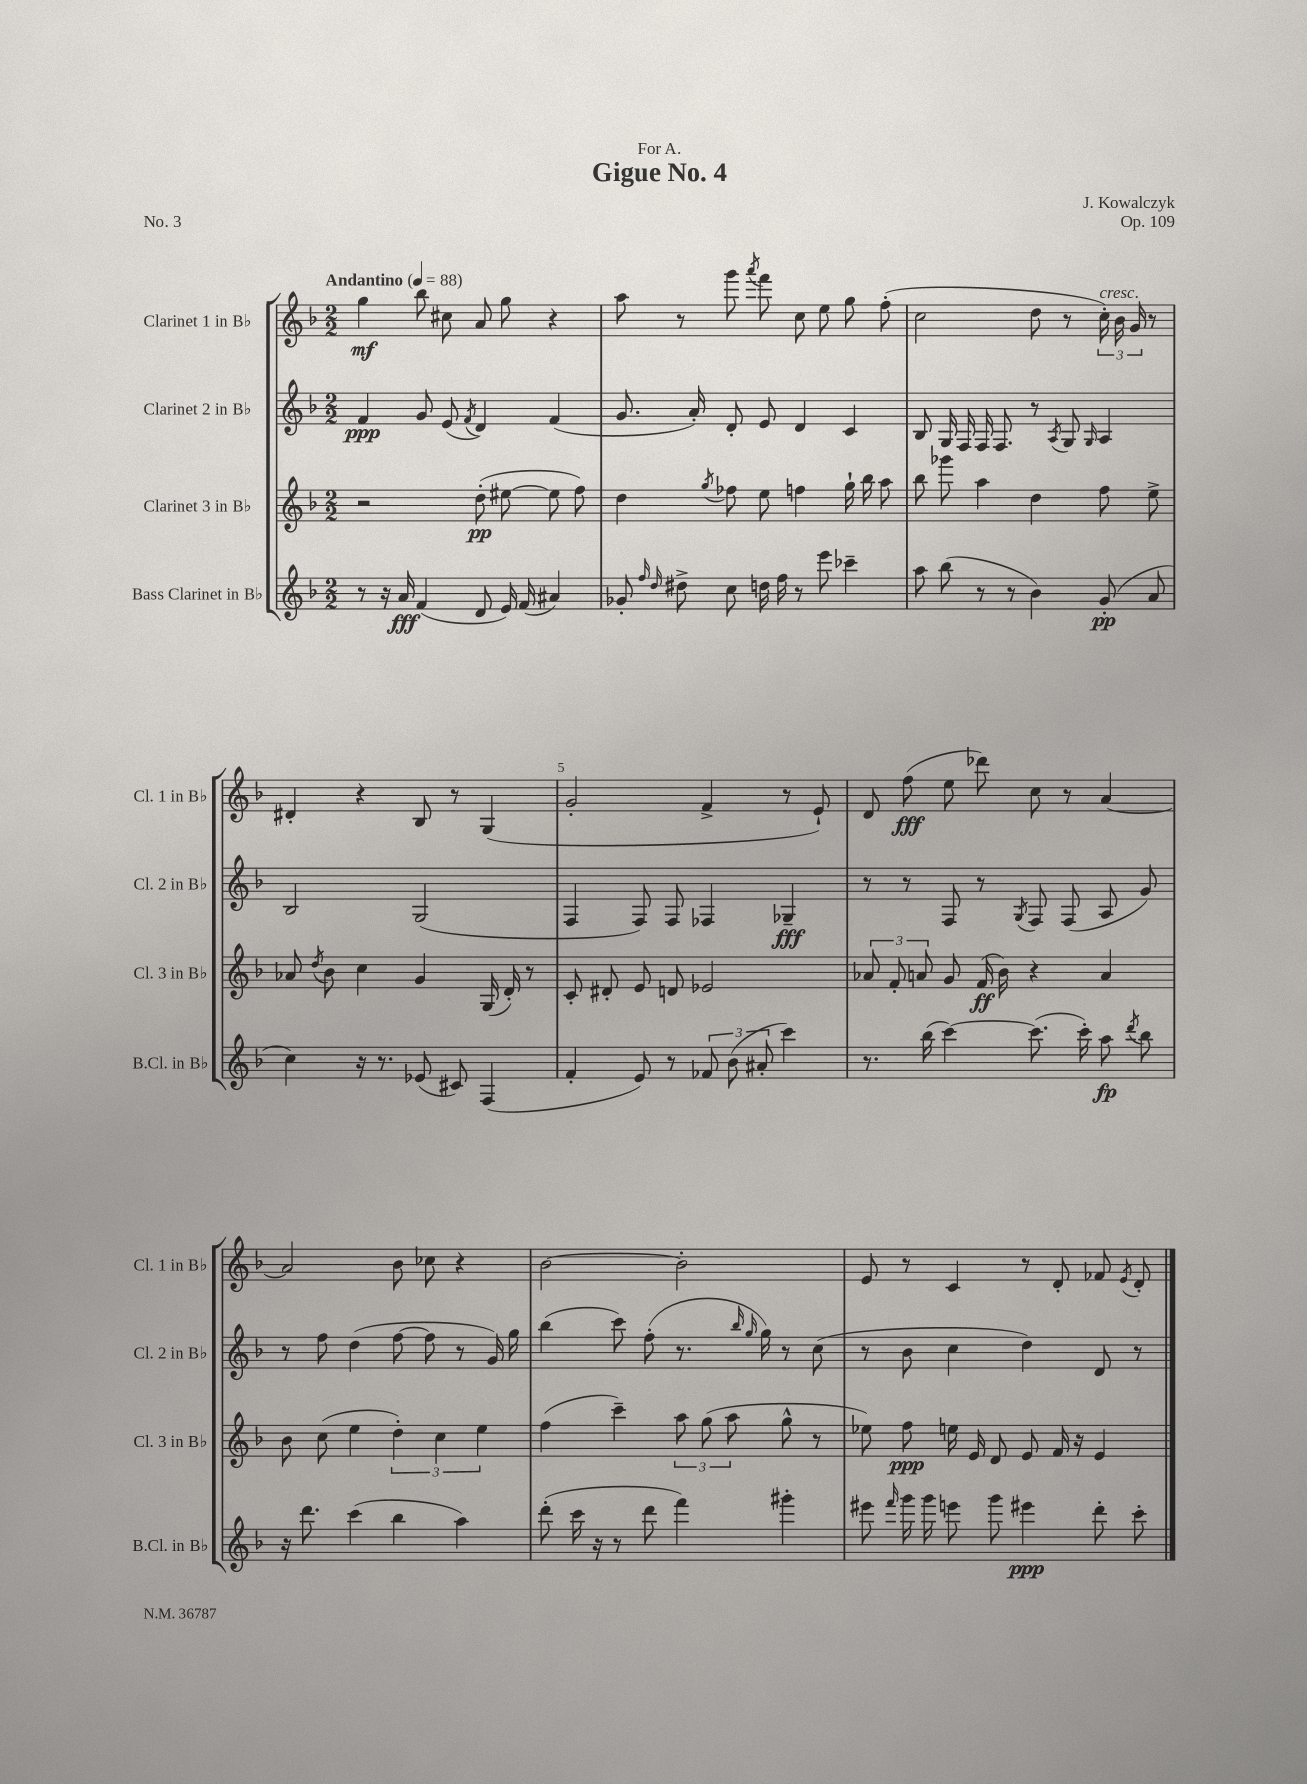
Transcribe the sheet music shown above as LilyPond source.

\header { title = "Gigue No. 4" composer = "J. Kowalczyk" dedication = "For A." opus = "Op. 109" piece = "No. 3" }
<<
\new StaffGroup <<
\new Staff = "s0" \with { instrumentName = "Clarinet 1 in Bb" shortInstrumentName = "Cl. 1 in Bb" } {
    \clef treble \key f \major \numericTimeSignature \time 2/2 \tempo "Andantino" 4 = 88
    \autoBeamOff g''4\mf bes''8 cis''8 a'8 g''8 r4 |
    a''8 r8 g'''8 \acciaccatura { a'''8 } f'''8 c''8 e''8 g''8 f''8-.( |
    c''2 d''8 r8 \tuplet 3/2 { c''16-.^\markup { \italic "cresc." }) bes'16 g'16 } r8 |
    dis'4-. r4 bes8 r8 g4( |
    g'2-. f'4-> r8 e'8-!) |
    d'8 f''8\fff( e''8 des'''8) c''8 r8 a'4~ |
    a'2 bes'8 ces''8 r4 |
    bes'2~ bes'2-. |
    e'8 r8 c'4 r8 d'8-. fes'8 \acciaccatura { e'8 } d'8-. \bar "|." |
}
\new Staff = "s1" \with { instrumentName = "Clarinet 2 in Bb" shortInstrumentName = "Cl. 2 in Bb" } {
    \clef treble \key f \major \numericTimeSignature \time 2/2
    \autoBeamOff f'4\ppp g'8 e'8( \acciaccatura { f'8 } d'4) f'4( |
    g'8. a'16-.) d'8-. e'8 d'4 c'4 |
    bes8 g16 f16 f16 f8. r8 \acciaccatura { a8 } g8 \grace { g16 } a4 |
    bes2 g2( |
    f4 f8) f8 fes4 ges4--\fff |
    r8 r8 f8 r8 \acciaccatura { g8 } f8 f8( a8 g'8) |
    r8 f''8 d''4( f''8~ f''8 r8 g'16) g''16 |
    bes''4( c'''8) f''8-.( r8. \grace { bes''16 g''16 } g''16) r8 c''8( |
    r8 bes'8 c''4 d''4) d'8 r8 \bar "|." |
}
\new Staff = "s2" \with { instrumentName = "Clarinet 3 in Bb" shortInstrumentName = "Cl. 3 in Bb" } {
    \clef treble \key f \major \numericTimeSignature \time 2/2
    \autoBeamOff r2 d''8-.\pp( eis''8~ eis''8 f''8) |
    d''4 \acciaccatura { g''8 } fes''8 e''8 f''4 g''16-! bes''16 a''8 |
    bes''8 ges'''8 a''4 d''4 f''8 e''8-> |
    aes'8 \acciaccatura { d''8 } bes'8 c''4 g'4 g16( d'16-.) r8 |
    c'8-. dis'8-. e'8 d'8 ees'2 |
    \tuplet 3/2 { aes'8 f'8-. a'8 } g'8 f'16\ff( bes'16) r4 a'4 |
    bes'8 c''8( e''4 \tuplet 3/2 { d''4-.) c''4 e''4 } |
    f''4( c'''4--) \tuplet 3/2 { a''8 g''8( a''8 } g''8-^ r8 |
    ees''8) f''8\ppp e''16 e'16 d'8 e'8 f'16 r16 e'4 \bar "|." |
}
\new Staff = "s3" \with { instrumentName = "Bass Clarinet in Bb" shortInstrumentName = "B.Cl. in Bb" } {
    \clef treble \key f \major \numericTimeSignature \time 2/2
    \autoBeamOff r8 r16 a'16\fff f'4( d'8 e'16) f'16( ais'4) |
    ges'8-. \grace { f''16 d''16 } dis''8-> c''8 d''16 f''16 r8 e'''8 ces'''4-- |
    a''8 bes''8( r8 r8 bes'4) g'8-.\pp( a'8 |
    c''4) r16 r8. ees'8( cis'8) f4( |
    f'4-. e'8) r8 \tuplet 3/2 { fes'8 bes'8( ais'8-. } c'''4) |
    r8. bes''16( c'''4~) c'''8.( c'''16-.) a''8\fp \acciaccatura { d'''8 } bes''8 |
    r16 d'''8. c'''4( bes''4 a''4) |
    d'''8-.( c'''16 r16 r8 d'''8 f'''4) gis'''4-. |
    eis'''8 \grace { f'''16 } g'''16 g'''16 e'''8 g'''8 eis'''4\ppp d'''8-. c'''8-. \bar "|." |
}
>>
>>
\layout { \context { \Score \override BarNumber.break-visibility = ##(#f #t #t) barNumberVisibility = #(every-nth-bar-number-visible 5) } }
